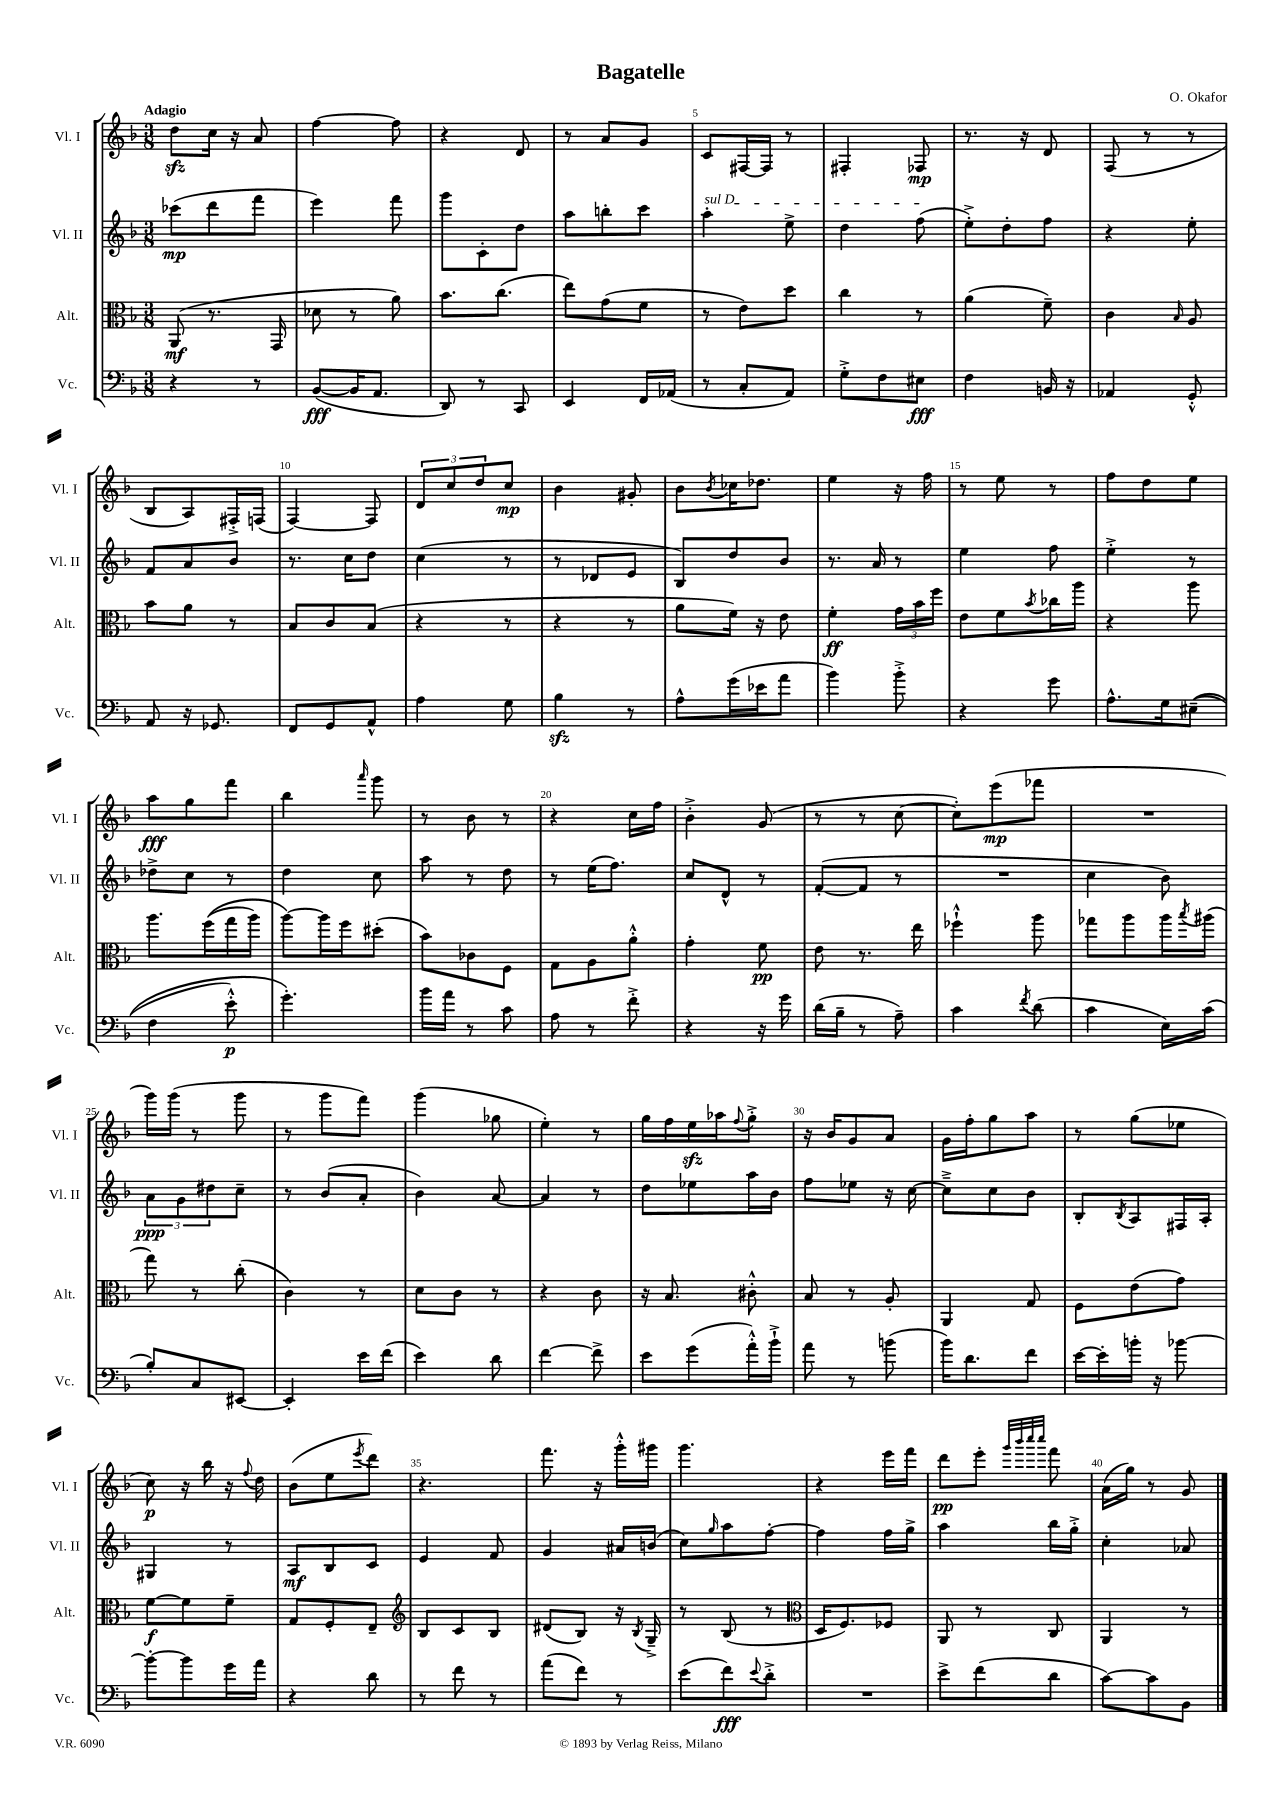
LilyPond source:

\header { title = "Bagatelle" composer = "O. Okafor" }
<<
\new StaffGroup <<
\new Staff = "s0" \with { instrumentName = "Vl. I" shortInstrumentName = "Vl. I" } {
    \clef treble \key f \major \numericTimeSignature \time 3/8 \tempo "Adagio"
    d''8\sfz c''16 r16 a'8 |
    f''4~ f''8 |
    r4 d'8 |
    r8 a'8 g'8 |
    c'8 fis16~ fis16 r8 |
    fis4-. fes8\mp |
    r8. r16 d'8 |
    f8( r8 r8 |
    bes8 a8) fis16-.-> f16( |
    f4~) f8 |
    \tuplet 3/2 { d'8 c''8 d''8 } c''8\mp |
    bes'4 gis'8-. |
    bes'8 \acciaccatura { bes'8 } ces''16 des''8. |
    e''4 r16 f''16 |
    r8 e''8 r8 |
    f''8 d''8 e''8 |
    a''8\fff g''8 f'''8 |
    bes''4 \grace { a'''16 } g'''8 |
    r8 bes'8 r8 |
    r4 c''16 f''16 |
    bes'4-.-> g'8( |
    r8 r8 c''8~ |
    c''8-.) e'''8\mp( fes'''8 |
    R4. |
    g'''16) g'''16( r8 g'''8 |
    r8 g'''8 f'''8) |
    g'''4( ges''8 |
    e''4-.) r8 |
    g''16 f''16 e''16\sfz aes''16 \appoggiatura { f''8 } g''8-.-> |
    r16 bes'16 g'8 a'8 |
    g'16 f''16-. g''8 a''8 |
    r8 g''8( ees''8 |
    c''8\p) r16 bes''16 r16 \appoggiatura { f''8 } d''16 |
    bes'8( e''8 \acciaccatura { e'''8 } d'''8) |
    r4. |
    f'''8. r16 g'''16-.-^ gis'''16 |
    g'''4. |
    r4 e'''16 f'''16 |
    d'''8\pp e'''8-. \grace { g'''32 bes'''32 c''''32 c''''32 } f'''8 |
    a'16( g''16) r8 g'8 \bar "|." |
}
\new Staff = "s1" \with { instrumentName = "Vl. II" shortInstrumentName = "Vl. II" } {
    \clef treble \key f \major \numericTimeSignature \time 3/8
    ces'''8\mp( d'''8 f'''8 |
    e'''4) f'''8 |
    g'''8 c'8-. d''8 |
    a''8 b''8-. c'''8 |
    \once \override TextSpanner.bound-details.left.text = \markup { \italic "sul D" } a''4-.\startTextSpan e''8-> |
    d''4 f''8\stopTextSpan( |
    e''8-.->) d''8-. f''8 |
    r4 e''8-. |
    f'8 a'8 bes'8 |
    r8. c''16 d''8 |
    c''4( r8 |
    r8 des'8 e'8 |
    bes8) d''8 bes'8 |
    r8. a'16 r8 |
    e''4 f''8 |
    e''4-.-> r8 |
    des''8-> c''8 r8 |
    d''4 c''8 |
    a''8 r8 d''8 |
    r8 e''16( f''8.) |
    c''8 d'8-^ r8 |
    f'8~-.( f'8 r8 |
    R4. |
    c''4 bes'8) |
    \tuplet 3/2 { a'8\ppp g'8 dis''8 } c''8-- |
    r8 bes'8( a'8-. |
    bes'4) a'8~ |
    a'4 r8 |
    d''8 ees''8 a''16 bes'16 |
    f''8 ees''8 r16 c''16~ |
    c''8---> c''8 bes'8 |
    bes8-. \acciaccatura { bes8 } a8 fis16 a16-. |
    gis4 r8 |
    a8\mf bes8 c'8 |
    e'4 f'8 |
    g'4 ais'16 b'16( |
    c''8) \grace { g''16 } a''8 f''8~-. |
    f''4 f''16 g''16-> |
    a''4 bes''16 g''16-.-> |
    c''4-. aes'8 \bar "|." |
}
\new Staff = "s2" \with { instrumentName = "Alt." shortInstrumentName = "Alt." } {
    \clef alto \key f \major \numericTimeSignature \time 3/8
    a,8\mf( r8. g,16 |
    des'8 r8 a'8) |
    bes'8. c''8.( |
    e''8) g'8( f'8 |
    r8 e'8) d''8 |
    c''4 r8 |
    a'4( f'8--) |
    c'4 \grace { bes16 } a8 |
    bes'8 a'8 r8 |
    bes8 c'8 bes8( |
    r4 r8 |
    r4 r8 |
    a'8 f'16) r16 e'8 |
    f'4-.\ff \tuplet 3/2 { g'16 bes'16 f''16 } |
    e'8 f'8 \acciaccatura { bes'8 } ces''16 a''16 |
    r4 a''8 |
    a''8. f''16(\( g''16 a''16) |
    a''8~\) a''16 f''16 dis''8-.( |
    bes'8) ces'8 f8 |
    g8 a8 a'8-.-^ |
    g'4-. f'8\pp |
    e'8 r8. e''16 |
    fes''4-!-^ a''8 |
    ges''8 a''8 a''16 \acciaccatura { bes''8 } ais''16( |
    g''8) r8 c''8-.( |
    c'4) r8 |
    d'8 c'8 r8 |
    r4 c'8 |
    r16 bes8. cis'8-.-^ |
    bes8 r8 a8-. |
    a,4 g8 |
    f8 e'8( g'8) |
    f'8~\f f'8 f'8-- |
    g8 f8-. e8-- |
    \clef treble bes8 c'8 bes8 |
    dis'8( bes8) r16 \acciaccatura { bes8 } g16---> |
    r8 bes8( r8 |
    \clef alto d16 f8.) fes8 |
    a,8 r8 c8 |
    a,4 r8 \bar "|." |
}
\new Staff = "s3" \with { instrumentName = "Vc." shortInstrumentName = "Vc." } {
    \clef bass \key f \major \numericTimeSignature \time 3/8
    r4 r8 |
    bes,8~\fff( bes,16 a,8. |
    d,8) r8 c,8 |
    e,4 f,16 aes,16( |
    r8 c8-. a,8) |
    g8-.-> f8 eis8\fff |
    f4 b,16 r16 |
    aes,4 g,8-.-^ |
    a,8 r16 ges,8. |
    f,8 g,8 a,8-^ |
    a4 g8 |
    bes4\sfz r8 |
    a8-^ g'16( ees'16 a'8 |
    bes'4) bes'8-.-> |
    r4 g'8 |
    a8.-^ g16 eis8--(\( |
    f4 e'8-.-^\p) |
    g'4.-.\) |
    bes'16 a'16 r8 c'8 |
    a8 r8 f'8-.-> |
    r4 r16 g'16 |
    d'16( bes16-- r8 a8--) |
    c'4 \acciaccatura { f'8 } d'8( |
    c'4 e16) c'16( |
    bes8-.) c8 eis,8~ |
    eis,4-. e'16 f'16( |
    e'4) d'8 |
    f'4~ f'8-> |
    e'8 g'8( a'16-.-^) bes'16-!-> |
    a'8 r8 b'8( |
    bes'16) d'8. f'8 |
    e'16~ e'16-. b'16-. r16 bes'8~ |
    bes'8~-. bes'8 g'16 a'16 |
    r4 d'8 |
    r8 f'8 r8 |
    a'8( f'8) r8 |
    e'8( f'8\fff) \appoggiatura { e'8 } d'8-.-> |
    R4. |
    e'8-> f'8( d'8 |
    c'8~) c'8 bes,8 \bar "|." |
}
>>
>>
\layout { \context { \Score \override BarNumber.break-visibility = ##(#f #t #t) barNumberVisibility = #(every-nth-bar-number-visible 5) } }
